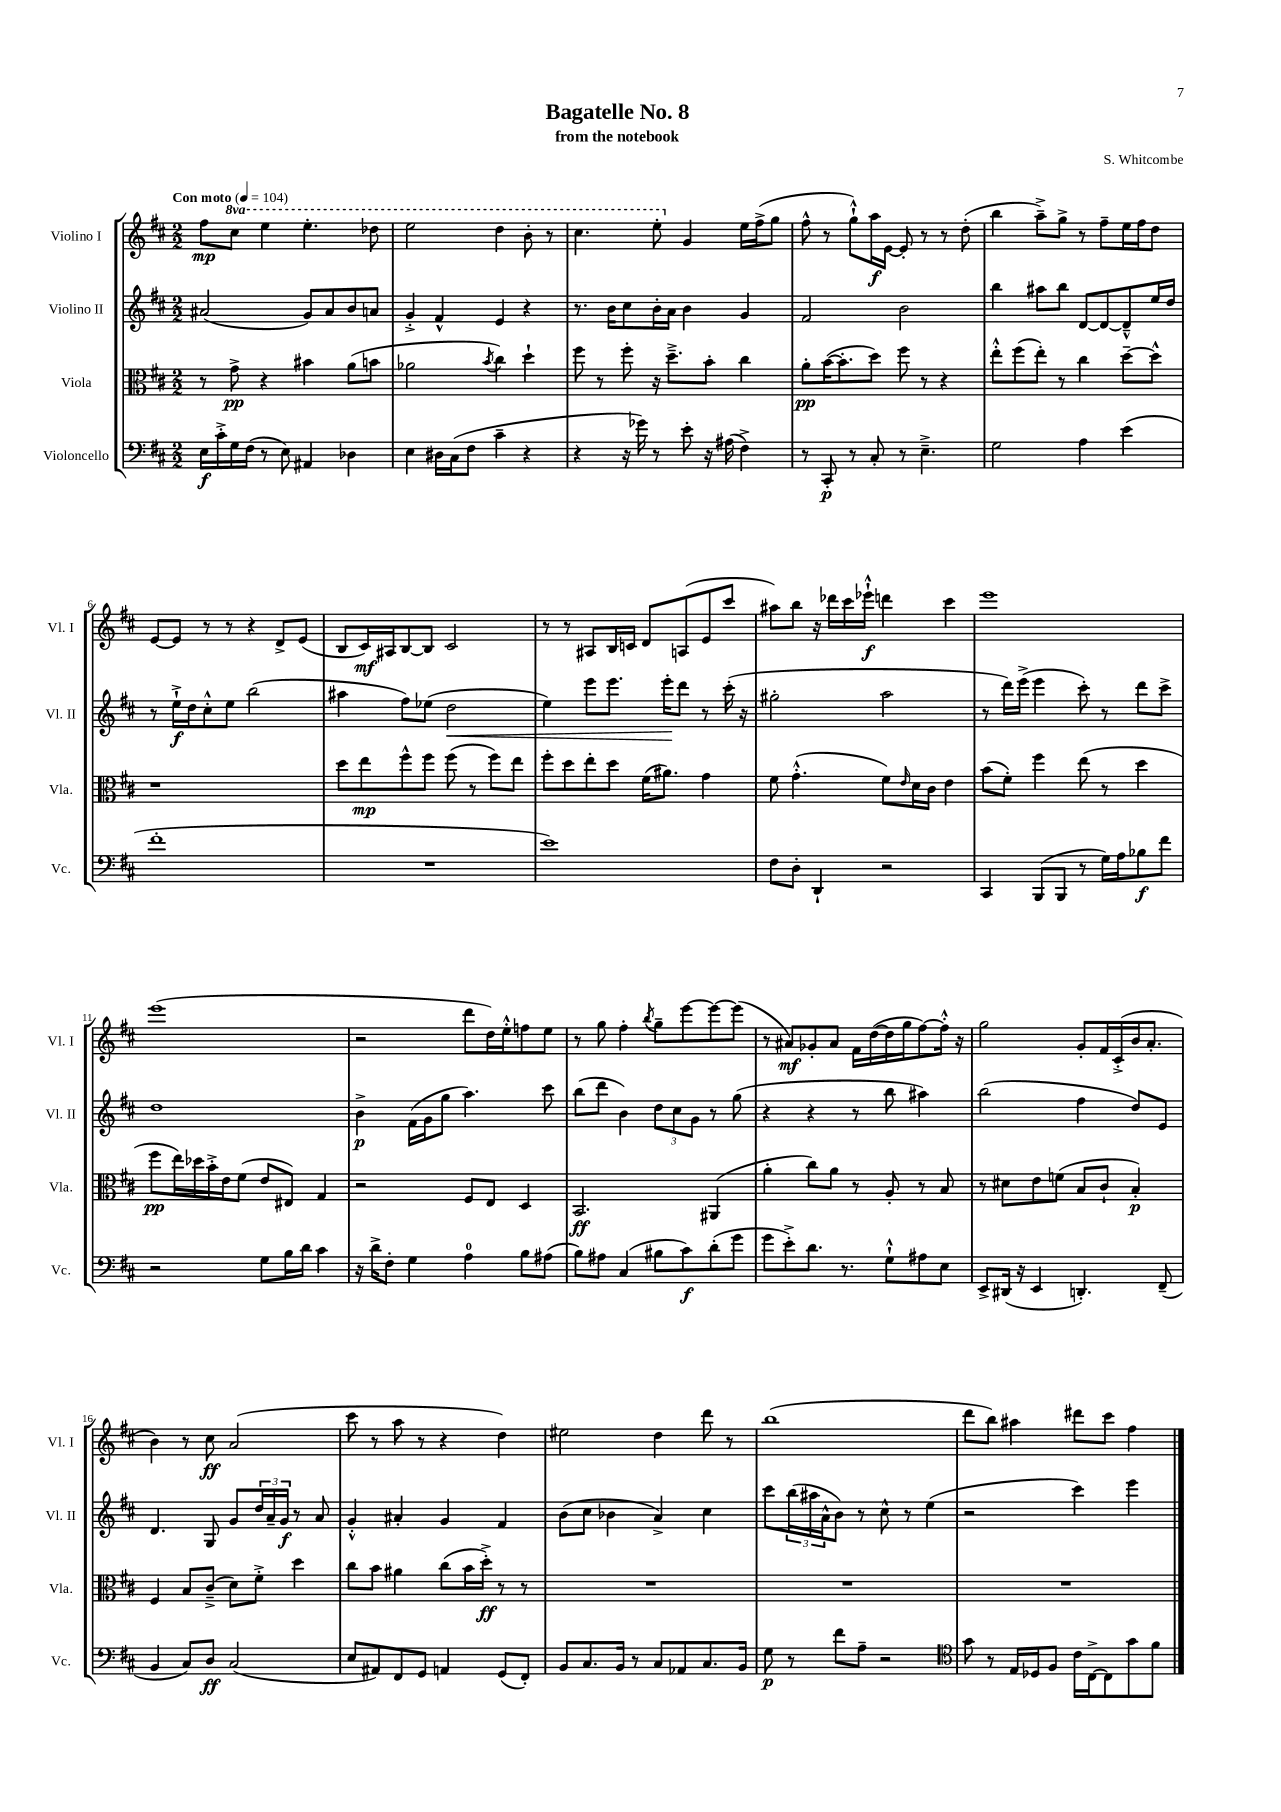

**kern	**dynam	**kern	**dynam	**kern	**dynam	**kern	**dynam
*part4	*part4	*part3	*part3	*part2	*part2	*part1	*part1
*staff4	*staff4	*staff3	*staff3	*staff2	*staff2	*staff1	*staff1
*I"Violoncello	*	*I"Viola	*	*I"Violino II	*	*I"Violino I	*
*I'Vc.	*	*I'Vla.	*	*I'Vl. II	*	*I'Vl. I	*
*clefF4	*	*clefC3	*	*clefG2	*	*clefG2	*
*k[f#c#]	*	*k[f#c#]	*	*k[f#c#]	*	*k[f#c#]	*
*M2/2	*	*M2/2	*	*M2/2	*	*M2/2	*
*MM104	*	*MM104	*	*MM104	*	*MM104	*
=1	=1	=1	=1	=1	=1	=1	=1
!	!	!	!	!	!	!LO:TX:a:B:t=Con moto	!
16E\LL	f	8r	.	(2a#X/	.	8ff#\L	mp
16c#'^\	.	.	.	.	.	.	.
*	*	*	*	*	*	*8va	*
16G\	.	8g^\	pp	.	.	8ccc#\J	.
(16F#\JJ	.	.	.	.	.	.	.
8r	.	4r	.	.	.	4eee\	.
8E\)	.	.	.	.	.	.	.
4AA#X/	.	4b#X\	.	8g/L)	.	4.eee'\	.
.	.	.	.	8a#/	.	.	.
4D-X\	.	(8a\L	.	8b/	.	.	.
.	.	8bn\J	.	8an/J	.	8ddd-X\	.
=2	=2	=2	=2	=2	=2	=2	=2
4E\	.	2a-X\	.	4g'^/	.	2eee\	.
16D#X\LL	.	.	.	4f#^^/	.	.	.
(16C#\J	.	.	.	.	.	.	.
8F#\J	.	.	.	.	.	.	.
.	.	8qb/	.	.	.	.	.
4c#~\	.	4cc#\)	.	4e/	.	4ddd\	.
4r	.	4dd`\	.	4r	.	8bb'\	.
.	.	.	.	.	.	8r	.
=3	=3	=3	=3	=3	=3	=3	=3
4r	.	8ff#\	.	8.r	.	4.ccc#\	.
.	.	8r	.	.	.	.	.
.	.	.	.	16b\KL	.	.	.
16r	.	8ff#'\	.	8cc#\	.	.	.
16g-X\)	.	.	.	.	.	.	.
8r	.	16r	.	16b'\L	.	8eee'\	.
.	.	8.dd~^\L	.	16a\JJ	.	.	.
*	*	*	*	*	*	*X8va	*
8e'\	.	.	.	4b\	.	4g/	.
16r	.	8b'\J	.	.	.	.	.
(16A#X\	.	.	.	.	.	.	.
4F#^\)	.	4cc#\	.	4g/	.	16ee\LL	.
.	.	.	.	.	.	(16ff#^\J	.
.	.	.	.	.	.	8gg\J	.
=4	=4	=4	=4	=4	=4	=4	=4
8r	.	8a'\L	pp	2f#/	.	8ff#^^\	.
8CC#'/	p	([16b\K	.	.	.	8r	.
.	.	8.b'\]	.	.	.	.	.
8r	.	.	.	.	.	8gg`^^\L)	.
8C#'/	.	8dd\J)	.	.	.	16aa\L	f
.	.	.	.	.	.	[16e\JJ	.
8r	.	8ff#\	.	2b\	.	8e'/]	.
4.E~^\	.	8r	.	.	.	8r	.
.	.	4r	.	.	.	8r	.
.	.	.	.	.	.	(8dd'\	.
=5	=5	=5	=5	=5	=5	=5	=5
2G\	.	8ee'^^\L	.	4bb\	.	4bb\	.
.	.	(8ff#\	.	.	.	.	.
.	.	8ee'\J)	.	8aa#X\L	.	8aa~^\L)	.
.	.	8r	.	8bb\J	.	8gg^\J	.
4A\	.	4cc#\	.	[8d/L	.	8r	.
.	.	.	.	8d/_	.	8ff#~\L	.
(4e\	.	[8dd~\L	.	8d~^^/]	.	16ee\L	.
.	.	.	.	.	.	16ff#\J	.
.	.	8dd^^\J]	.	16ee/L	.	8dd\J	.
.	.	.	.	16dd/JJ	.	.	.
!!LO:LB:g=z
=6	=6	=6	=6	=6	=6	=6	=6
1f#'	.	1r	.	8r	.	[8e/L	.
.	.	.	.	16ee`^\LL	f	8e/J]	.
.	.	.	.	16dd\J	.	.	.
.	.	.	.	8cc#'^^\	.	8r	.
.	.	.	.	8ee\J	.	8r	.
.	.	.	.	(2bb\	.	4r	.
.	.	.	.	.	.	8d^/L	.
.	.	.	.	.	.	(8e/J	.
=7	=7	=7	=7	=7	=7	=7	=7
1r	.	8dd\L	.	4aa#X\	.	8B/L	.
.	.	8ee\	mp	.	.	16c#/L)	mf
.	.	.	.	.	.	16A#X/J	.
.	.	8ff#^^\	.	8ff#\L)	.	[8B/	.
.	.	8ff#\J	.	(8ee-X\J	.	8B/J]	.
!	!	!	!	!	!LO:HP:b	!	!
.	.	(8ff#\	.	2dd\	<	2c#/	.
.	.	8r	.	.	.	.	.
.	.	8ff#\L)	.	.	.	.	.
.	.	8ee\J	.	.	.	.	.
=8	=8	=8	=8	=8	=8	=8	=8
1e)	.	8ff#'\L	.	4ee\)	.	8r	.
.	.	8dd\	.	.	.	8r	.
.	.	8ee'\	.	8eee\L	.	8A#X/L	.
.	.	8dd\J	.	8.eee\J	.	16B/L	.
.	.	.	.	.	.	16cn/JJ	.
.	.	(16f#\KL	.	.	.	8d/L	.
.	.	8.a#X\J)	.	16eee'\KL	.	.	.
.	.	.	.	8ddd\J	[	(8An/	.
.	.	4g\	.	8r	.	8e/	.
.	.	.	.	(16ccc#'\	.	8ccc#/J	.
.	.	.	.	16r	.	.	.
=9	=9	=9	=9	=9	=9	=9	=9
8F#\L	.	8f#\	.	2gg#X'\	.	8aa#X\L)	.
8D'\J	.	(4.g'^^\	.	.	.	8bb\J	.
4DD`/	.	.	.	.	.	16r	.
.	.	.	.	.	.	16ddd-X\LL	.
.	.	.	.	.	.	16ccc#\	.
.	.	.	.	.	.	16eee-X`^^\JJ	f
2r	.	8f#\L)	.	2aa\	.	4dddn\	.
.	.	16qqe/	.	.	.	.	.
.	.	16d\L	.	.	.	.	.
.	.	16c#\JJ	.	.	.	.	.
.	.	4e\	.	.	.	4ccc#\	.
=10	=10	=10	=10	=10	=10	=10	=10
4CC#/	.	(8b\L	.	8r	.	1eee	.
.	.	8f#'\J)	.	16ddd\LL)	.	.	.
.	.	.	.	(16eee^\JJ	.	.	.
(8BBB/L	.	4ff#\	.	4eee\	.	.	.
8BBB/J	.	.	.	.	.	.	.
8r	.	(8ee\	.	8ccc#'\)	.	.	.
16G\LL)	.	8r	.	8r	.	.	.
16A\J	.	.	.	.	.	.	.
8B-X\	f	4dd\	.	8ddd\L	.	.	.
8f#\J	.	.	.	8ccc#^\J	.	.	.
!!LO:LB:g=z
=11	=11	=11	=11	=11	=11	=11	=11
2r	.	8ff#\L	pp	1dd	.	(1eee	.
.	.	16ee\L)	.	.	.	.	.
.	.	16dd-X\	.	.	.	.	.
.	.	16b'^\	.	.	.	.	.
.	.	16e\J	.	.	.	.	.
.	.	(8f#\J	.	.	.	.	.
8G\L	.	8e/L	.	.	.	.	.
16B\L	.	8E#X/J)	.	.	.	.	.
16d\JJ	.	.	.	.	.	.	.
4c#\	.	4G/	.	.	.	.	.
=12	=12	=12	=12	=12	=12	=12	=12
16r	.	2r	.	4b^\	p	2r	.
16d^\KL	.	.	.	.	.	.	.
8F#'\J	.	.	.	.	.	.	.
4G\	.	.	.	(16f#\LL	.	.	.
.	.	.	.	16g\J	.	.	.
.	.	.	.	8gg\J	.	.	.
4A\	.	8F#/L	.	4.aa\)	.	8ddd\L	.
.	.	8E/J	.	.	.	16dd\L)	.
.	.	.	.	.	.	16ee'^^\J	.
8B\L	.	4D/	.	.	.	8ffn\	.
(8A#X\J	.	.	.	8ccc#\	.	8ee\J	.
=13	=13	=13	=13	=13	=13	=13	=13
8B\L)	.	2.BB/	ff	(8bb\L	.	8r	.
8A#X\J	.	.	.	8ddd\J	.	8gg\	.
(4C#/	.	.	.	4b\)	.	4ff#'\	.
.	.	.	.	.	.	8qbb/	.
8B#X\L	.	.	.	12dd\L	.	8gg~\L	.
.	.	.	.	12cc#\	.	.	.
8c#\)	f	.	.	.	.	[8eee\	.
.	.	.	.	12g\J	.	.	.
(8d'\	.	(4AA#X/	.	8r	.	8eee\_	.
8g\J	.	.	.	(8gg\	.	(8eee\J]	.
=14	=14	=14	=14	=14	=14	=14	=14
8g\L	.	4a'\	.	4r	.	8r	.
8e'^\)	.	.	.	.	.	8a#X/L)	mf
8.d\J	.	8cc#\L)	.	4r	.	8g-X'/	.
.	.	8a\J	.	.	.	8a#/J	.
8.r	.	.	.	.	.	.	.
.	.	8r	.	8r	.	16f#\LL	.
.	.	.	.	.	.	([16dd\	.
8G`^^\L	.	8A'/	.	8bb\	.	16dd\]	.
.	.	.	.	.	.	16gg\J	.
8A#X\	.	8r	.	4aa#X\)	.	[8ff#\)	.
8E\J	.	8B/	.	.	.	16ff#'^^\Jk]	.
.	.	.	.	.	.	16r	.
=15	=15	=15	=15	=15	=15	=15	=15
8EE^/L	.	8r	.	(2bb\	.	2gg\	.
(16DD#X/Jk	.	8d#X\L	.	.	.	.	.
16r	.	.	.	.	.	.	.
4EE/	.	8e\	.	.	.	.	.
.	.	(8fn\J	.	.	.	.	.
4.DDn'/)	.	8B/L	.	4ff#\	.	8g'/L	.
.	.	8c#`/J	.	.	.	16f#/L	.
.	.	.	.	.	.	(16c#'^/	.
.	.	4B'/)	p	8dd/L)	.	16b/J	.
.	.	.	.	.	.	8.a'/J	.
(8FF#~/	.	.	.	8e/J	.	.	.
!!LO:LB:g=z
=16	=16	=16	=16	=16	=16	=16	=16
4BB/	.	4F#/	.	4.d/	.	4b\)	.
8C#/L)	.	8B/L	.	.	.	8r	.
8D/J	ff	(8c#~^/J	.	8G/	.	8cc#\	ff
(2C#/	.	8d\L)	.	8g/L	.	(2a/	.
.	.	8f#'^\J	.	24dd/L	.	.	.
.	.	.	.	24a~/	.	.	.
.	.	.	.	24g/JJ	f	.	.
.	.	4dd\	.	8r	.	.	.
.	.	.	.	8a/	.	.	.
=17	=17	=17	=17	=17	=17	=17	=17
8E/L	.	8cc#\L	.	4g'^^/	.	8ccc#\	.
8AA#X/)	.	8b\J	.	.	.	8r	.
8FF#/	.	4a#X\	.	4a#X'/	.	8aa\	.
8GG/J	.	.	.	.	.	8r	.
4AAn/	.	(8cc#\L	.	4g/	.	4r	.
.	.	16b\L	.	.	.	.	.
.	.	16dd'^\JJ)	ff	.	.	.	.
(8GG/L	.	8r	.	4f#/	.	4dd\)	.
8FF#'/J)	.	8r	.	.	.	.	.
=18	=18	=18	=18	=18	=18	=18	=18
8BB/L	.	1r	.	(8b\L	.	2ee#X\	.
8.C#/	.	.	.	8cc#\J	.	.	.
.	.	.	.	4b-X\	.	.	.
16BB/Jk	.	.	.	.	.	.	.
8r	.	.	.	.	.	.	.
8C#/L	.	.	.	4a^/)	.	4dd\	.
8AA-X/	.	.	.	.	.	.	.
8.C#/	.	.	.	4cc#\	.	8ddd\	.
.	.	.	.	.	.	8r	.
16BB/Jk	.	.	.	.	.	.	.
=19	=19	=19	=19	=19	=19	=19	=19
8G\	p	1r	.	8ccc#\L	.	(1bb	.
8r	.	.	.	(24bb\L	.	.	.
.	.	.	.	24aa#X\	.	.	.
.	.	.	.	24a^^\J	.	.	.
8f#\L	.	.	.	8b\J)	.	.	.
8A~\J	.	.	.	8r	.	.	.
2r	.	.	.	8cc#^^\	.	.	.
.	.	.	.	8r	.	.	.
.	.	.	.	(4ee\	.	.	.
=20	=20	=20	=20	=20	=20	=20	=20
*clefC4	*	*	*	*	*	*	*
8g\	.	1r	.	2r	.	8ddd\L	.
8r	.	.	.	.	.	8bb\J)	.
16E/LL	.	.	.	.	.	4aa#X\	.
16D-X/J	.	.	.	.	.	.	.
8F#/J	.	.	.	.	.	.	.
16c#\LL	.	.	.	4ccc#\)	.	8ddd#X\L	.
[16C#^\J	.	.	.	.	.	.	.
8C#\]	.	.	.	.	.	8ccc#\J	.
8g\	.	.	.	4eee\	.	4ff#\	.
8f#\J	.	.	.	.	.	.	.
==	==	==	==	==	==	==	==
*-	*-	*-	*-	*-	*-	*-	*-
